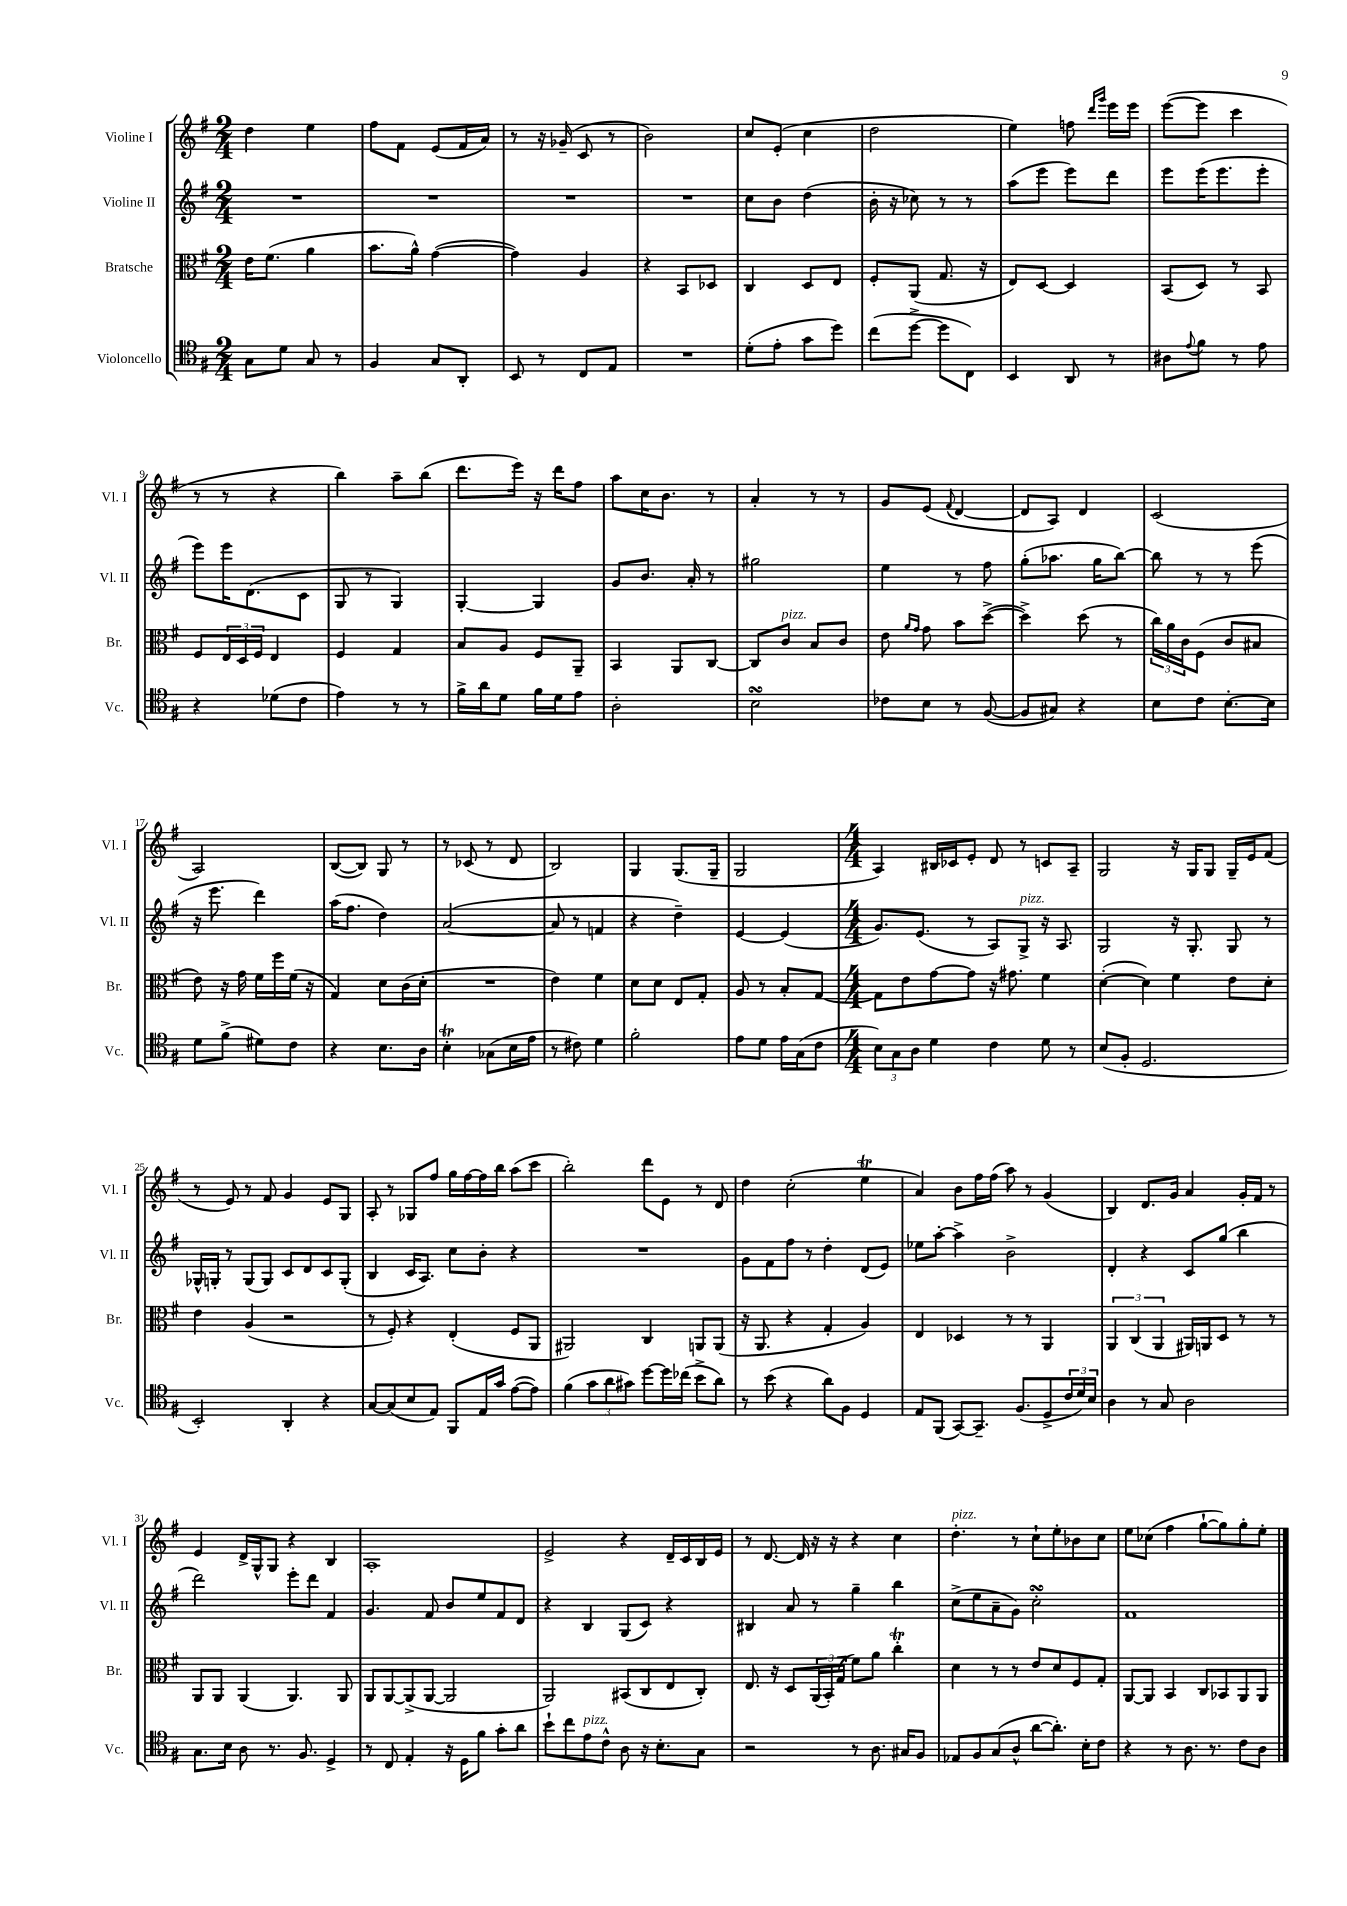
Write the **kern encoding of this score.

**kern	**kern	**kern	**kern
*part4	*part3	*part2	*part1
*staff4	*staff3	*staff2	*staff1
*I"Violoncello	*I"Bratsche	*I"Violine II	*I"Violine I
*I'Vc.	*I'Br.	*I'Vl. II	*I'Vl. I
*clefC4	*clefC3	*clefG2	*clefG2
*k[f#]	*k[f#]	*k[f#]	*k[f#]
*M2/4	*M2/4	*M2/4	*M2/4
=1	=1	=1	=1
8G\L	16e\KL	2r	4dd\
.	(8.f#\J	.	.
8d\J	.	.	.
8G/	4a\	.	4ee\
8r	.	.	.
=2	=2	=2	=2
4F#/	8.b\L	2r	8ff#\L
.	.	.	8f#\J
.	16a^^\Jk)	.	.
8G/L	([4g\	.	(8e/L
8AA'/J	.	.	16f#/L
.	.	.	16a/JJ)
=3	=3	=3	=3
8BB/	4g\])	2r	8r
8r	.	.	16r
.	.	.	(16g-X~/
8C/L	4A/	.	8c/
8E/J	.	.	8r
=4	=4	=4	=4
2r	4r	2r	2b\)
.	8BB/L	.	.
.	8D-X/J	.	.
=5	=5	=5	=5
(8d'\L	4C/	8cc\L	8cc/L
8e'\J	.	8b\J	(8e'/J
8g\L	8D/L	(4dd\	4cc\
8dd\J)	8E/J	.	.
=6	=6	=6	=6
(8cc\L	8F#'/L	16b'\	2dd\
.	.	16r	.
[8dd^\J	(8AA/J	8cc-X\)	.
8dd\L]	8.G/	8r	.
8C\J)	.	8r	.
.	16r	.	.
=7	=7	=7	=7
4BB/	8E/L)	(8aa\L	4ee\)
.	[8D/J	8eee\J	.
8AA/	4D/]	8eee\L)	8ffn\
.	.	.	16qqddd/LL
.	.	.	16qqggg/JJ
8r	.	8ddd\J	16eee\LL
.	.	.	16eee\JJ
=8	=8	=8	=8
8A#X\L	(8BB/L	8eee\L	([8eee\L
8qqe/	.	.	.
8f#\J	8D/J)	(16eee\K	8eee\J]
.	.	8.eee\	.
8r	8r	.	4ccc\
8e\	8BB/	8eee'\J	.
!!LO:LB:g=z
=9	=9	=9	=9
4r	8F#/L	8eee\L)	8r
.	24E/L	16eee\K	8r
.	24D/	.	.
.	.	(8.d\	.
.	24F#/JJ	.	.
(8d-X\L	4E/	.	4r
8c\J	.	8c\J	.
=10	=10	=10	=10
4e\)	4F#/	8G/	4bb\)
.	.	8r	.
8r	4G/	4G/)	8aa~\L
8r	.	.	(8bb\J
=11	=11	=11	=11
16f#^\LL	8B/L	[4G'/	8.ddd\L
16a\J	.	.	.
8d\J	8A/J	.	.
.	.	.	16eee\Jk)
16f#\LL	8F#/L	4G/]	16r
16d\J	.	.	16ddd\KL
8e\J	8AA~/J	.	8ff#\J
=12	=12	=12	=12
2A'\	4BB/	8g/L	8aa\L
.	.	8.b/J	16cc\K
.	.	.	8.b\J
.	8AA/L	.	.
.	.	16a'/	.
.	[8C/J	8r	8r
=13	=13	=13	=13
2BsSsS\	8C/L]	2gg#X\	4a'/
!	!LO:TX:a:i:t=pizz.	!	!
.	8c/J	.	.
.	8B/L	.	8r
.	8c/J	.	8r
=14	=14	=14	=14
8c-X\L	8e\	4ee\	8g/L
.	16qqa/LL	.	.
.	16qqg/JJ	.	.
8B\J	8g\	.	(8e/J
.	.	.	8qqf#/
8r	8b\L	8r	[4d/
([8F#/	([8dd^\J	8ff#\	.
=15	=15	=15	=15
8F#/L]	4dd^\])	(8gg'\L	8d/L]
8G#X/J)	.	8.aa-X\J	8A/J)
4r	(8dd\	.	4d/
.	.	16gg\KL	.
.	8r	[8bb\J)	.
=16	=16	=16	=16
8B\L	24cc\LL)	8bb\]	(2c/
.	24a\	.	.
.	24c\J	.	.
8c\J	(8F#\J	8r	.
[8.B'\L	8c/L	8r	.
.	8B#X/J	(8eee\	.
16B\Jk]	.	.	.
!!LO:LB:g=z
=17	=17	=17	=17
8d\L	8e\)	16r	2A/)
.	.	8.eee\	.
(8f#^\J	16r	.	.
.	16g\	.	.
8d#X\L)	16f#\LL	4ddd\)	.
.	16ff#\	.	.
8c\J	(16f#\JJ	.	.
.	16r	.	.
=18	=18	=18	=18
4r	4G/)	(16aa\KL	([8B/L
.	.	8.ff#\J	.
.	.	.	8B/J])
8.B\L	8d\L	4dd\)	8G/
.	(16c\L	.	8r
16A\Jk	16d'\JJ	.	.
=19	=19	=19	=19
4Bt'\	2r	([2a/	8r
.	.	.	(8c-X/
(8G-X\L	.	.	8r
16B\L	.	.	8d/
16e\JJ	.	.	.
=20	=20	=20	=20
8r	4e\)	8a/]	2B/)
8c#X\)	.	8r	.
4d\	4f#\	4fn/	.
=21	=21	=21	=21
2f#'\	8d\L	4r	4G/
.	8d\J	.	.
.	8E/L	4dd~\)	(8.G/L
.	8G'/J	.	.
.	.	.	16G~/Jk
=22	=22	=22	=22
8e\L	8A/	[4e/	2G/
8d\J	8r	.	.
16e\LL	8B'/L	(4e/]	.
(16G\J	.	.	.
8c\J	[8G/J	.	.
=23	=23	=23	=23
*M4/4	*M4/4	*M4/4	*M4/4
12B\L)	8G\L]	8.g/L)	4A/)
12G\	.	.	.
.	8e\	.	.
12A\J	.	.	.
.	.	(8.e/J	.
4d\	[8g\	.	16B#X/LL
.	.	.	16c-X/J
.	8g\J]	8r	8e'/J
4c\	16r	8A/L)	8d/
.	8.g#X\	.	.
!	!	!LO:TX:a:i:t=pizz.	!
.	.	8G^/J	8r
8d\	4f#\	16r	8cn/L
.	.	8.A/	.
8r	.	.	8A~/J
=24	=24	=24	=24
(8B/L	([4d'\	2G/	2G/
8F#'/J	.	.	.
2.D/	4d\])	.	.
.	4f#\	16r	16r
.	.	8.G'/	16G/KL
.	.	.	8G/J
.	8e\L	8G/	16G~/LL
.	.	.	16e/J
.	8d'\J	8r	(8f#/J
!!LO:LB:g=z
=25	=25	=25	=25
2BB'/)	4e\	16G-X^^/LL	8r
.	.	16Gn'/JJ	.
.	.	8r	8e/)
.	(4A/	(8G/L	8r
.	.	8G/J)	8f#/
4AA'/	2r	8c/L	4g/
.	.	8d/	.
4r	.	8c/	8e/L
.	.	(8G'/J	8G/J
=26	=26	=26	=26
[8G/L	8r	4B/	8A'/
(8G/]	8F#'/)	.	8r
8B/	4r	16c/KL	8G-X/L
.	.	8.A/J)	.
8E/J)	.	.	8ff#/J
8FF#/L	(4E'/	8cc\L	16gg\LL
.	.	.	[16ff#\
16E/L	.	8b'\J	16ff#\]
16g/JJ	.	.	16bb\JJ
([8e\L	8F#/L	4r	(8aa\L
8e\J])	8AA/J	.	8ccc\J
=27	=27	=27	=27
(4f#\	2AA#X/)	1r	2bb'\)
12g\L	.	.	.
12a\	.	.	.
12g#X\J)	.	.	.
[8dd\L	4C/	.	8ddd\L
16dd\L]	.	.	8e\J
(16cc-X\JJ	.	.	.
8b^\L	8AAn/L	.	8r
8a\J)	(8AA/J	.	8d/
=28	=28	=28	=28
8r	16r	8g\L	4dd\
.	8.AA/	.	.
(8b\	.	8f#\	.
4r	4r	8ff#\J	(2cc'\
.	.	8r	.
8a\L)	4G'/	4dd'\	.
8F#\J	.	.	.
4D/	4A/)	(8d/L	4eeT\
.	.	8e/J)	.
=29	=29	=29	=29
8E/L	4E/	8ee-X\L	4a/)
(8FF#/J	.	[8aa'\J	.
[8GG/L)	4D-X/	4aa^\]	8b\L
8.GG~/J]	.	.	16ff#\L
.	.	.	(16ff#\JJ
.	8r	2b^\	8aa\)
(8.F#/L	.	.	.
.	8r	.	8r
8D^/	4AA/	.	(4g/
24c/L	.	.	.
24d/)	.	.	.
24B/JJ	.	.	.
=30	=30	=30	=30
4A\	6AA/	4d'/	4B/)
.	(6C/	.	.
8r	.	4r	8.d/L
.	6AA/	.	.
8G/	.	.	.
.	.	.	16g/Jk
2A\	16AA#X/LL)	8c/L	4a/
.	16AAn/J	.	.
.	8D/J	(8gg/J	.
.	8r	4bb\	16g'/LL
.	.	.	16f#/JJ
.	8r	.	8r
!!LO:LB:g=z
=31	=31	=31	=31
8.G\L	8AA/L	2ddd\)	4e/
.	8AA/J	.	.
16B\Jk	.	.	.
8A\	(4AA/	.	16d^/LL
.	.	.	16G^^/J
8.r	.	.	8G/J
.	4.AA/)	8eee'\L	4r
8.F#/	.	.	.
.	.	8ddd\J	.
4D^/	.	4f#/	4B/
.	8AA/	.	.
=32	=32	=32	=32
8r	8AA/L	4.g/	1A'
8C/	[8AA/	.	.
4E'/	(8AA^/]	.	.
.	[8AA/J	8f#/	.
16r	2AA/]	8b/L	.
16D\KL	.	.	.
8f#\J	.	8ee/	.
8g'\L	.	8f#/	.
8a\J	.	8d/J	.
=33	=33	=33	=33
8b`\L	2AA/)	4r	2e^/
8cc\	.	.	.
!LO:TX:a:i:t=pizz.	!	!	!
8e\	.	4B/	.
8c^^\J	.	.	.
8A\	(8BB#X/L	(8G/L	4r
16r	8C/	8c/J)	.
8.B'\L	.	.	.
.	8E/	4r	16d~/LL
.	.	.	16c/
8G\J	8C'/J)	.	16B/
.	.	.	16e/JJ
=34	=34	=34	=34
2r	8.E/	4B#X/	8r
.	.	.	[8.d/
.	16r	.	.
.	8D/L	8a/	.
.	.	.	16d/]
.	(24AA/L	8r	16r
.	24BB'/)	.	.
.	.	.	16r
.	(24G/JJ	.	.
8r	8f#\L)	4gg~\	4r
8.A\	8a\J	.	.
.	4ccT'\	4bb\	4cc\
16G#X/KL	.	.	.
8F#/J	.	.	.
=35	=35	=35	=35
!	!	!	!LO:TX:a:i:t=pizz.
8E-X/L	4d\	(8cc^\L	4.dd'\
8F#/	.	8ee\	.
(8G/	8r	8a~\	.
8A^^/J	8r	8g\J)	8r
[8a\L	8e/L	2ccsSSs'\	8cc`\L
8.a'\J])	8d/	.	8ee'\
.	8F#/	.	8b-X\
16B'\KL	.	.	.
8c\J	8G'/J	.	8cc\J
=36	=36	=36	=36
4r	[8AA/L	1f#	8ee\L
.	8AA/J]	.	(8cc-X\J
8r	4BB/	.	4ff#\
8.A\	.	.	.
.	8C/L	.	[8gg`\L
8.r	.	.	.
.	8BB-X/	.	8gg\])
8c\L	8AA/	.	8gg'\
8A\J	8AA/J	.	8ee'\J
==	==	==	==
*-	*-	*-	*-
